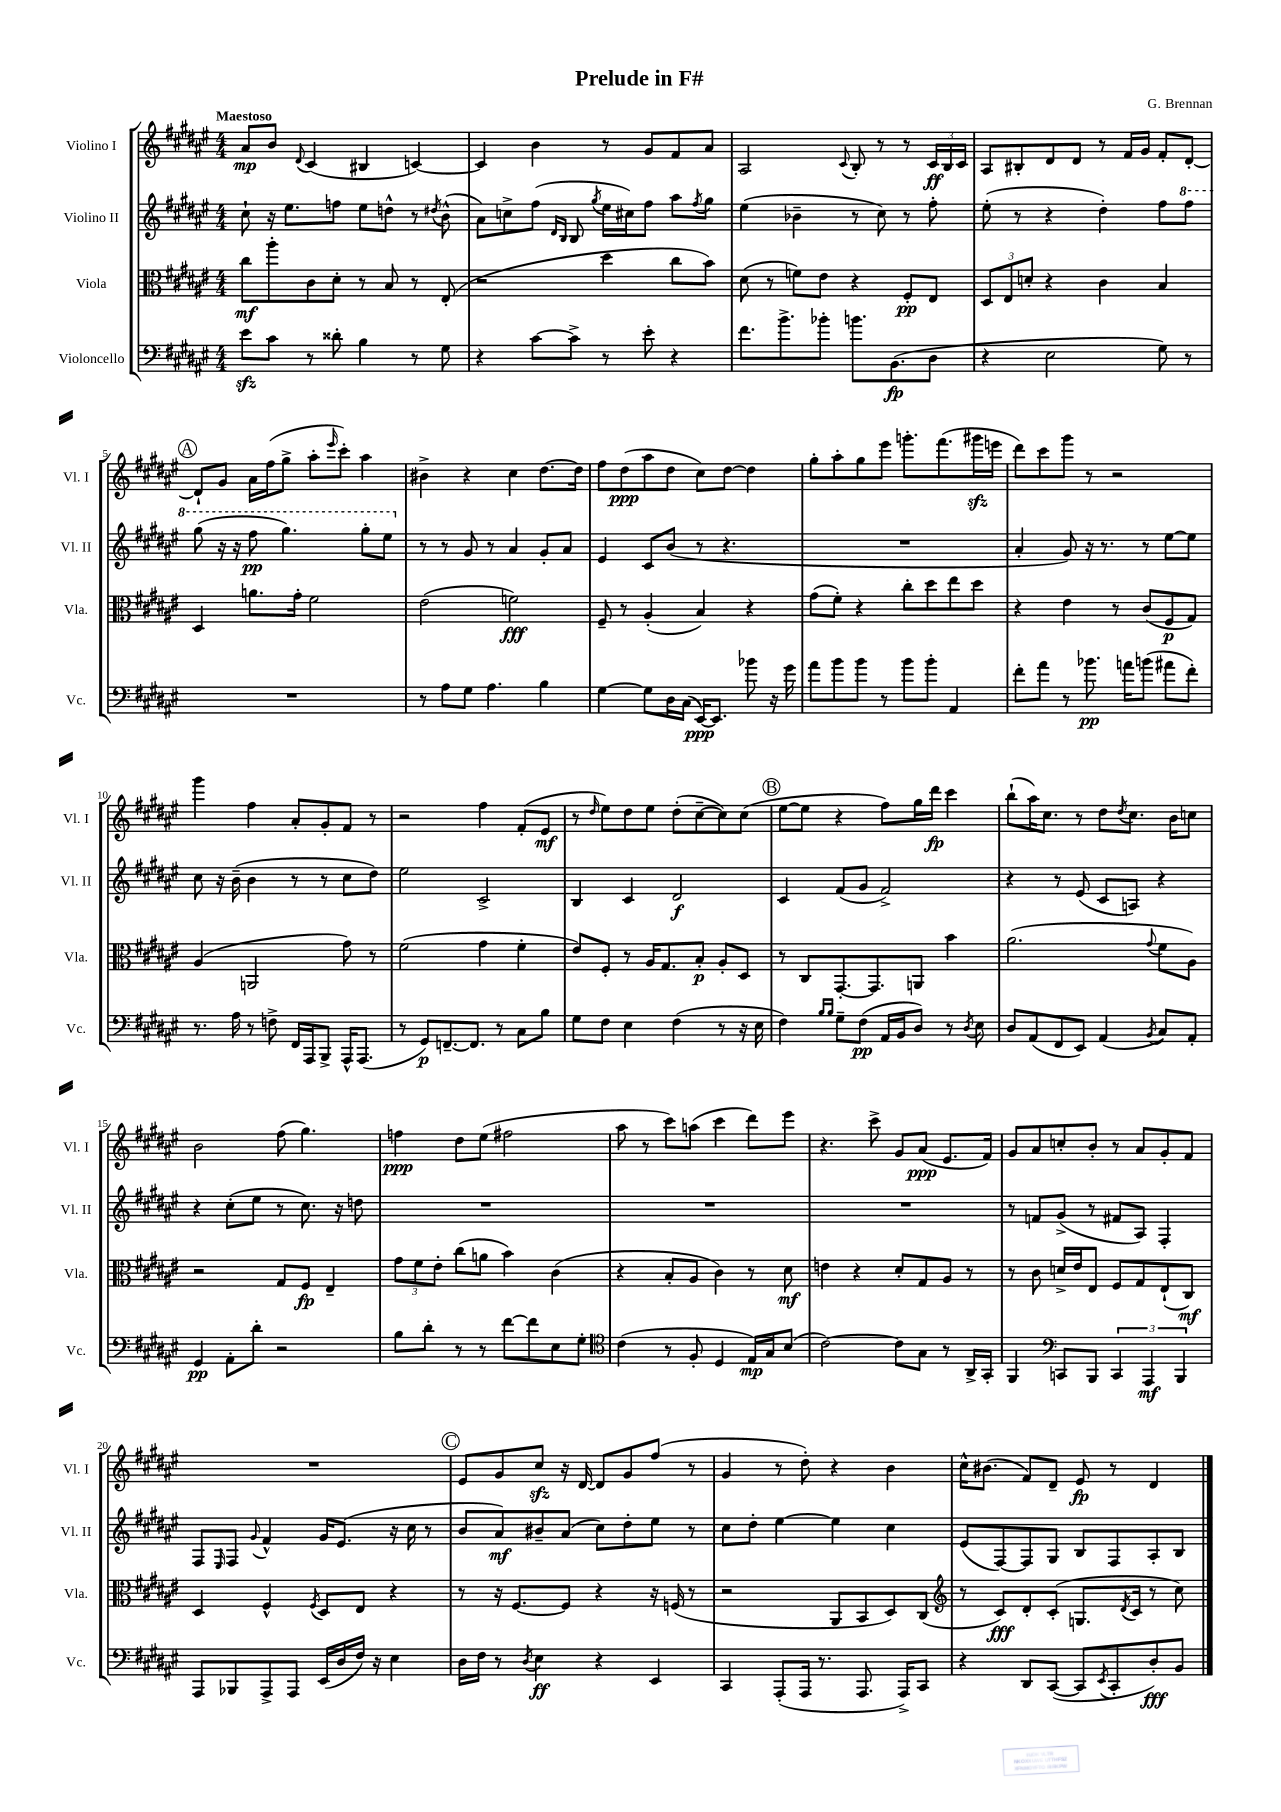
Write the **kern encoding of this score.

**kern	**kern	**kern	**kern
*staff4	*staff3	*staff2	*staff1
*clefF4	*clefC3	*clefG2	*clefG2
*k[f#c#g#d#a#e#]	*k[f#c#g#d#a#e#]	*k[f#c#g#d#a#e#]	*k[f#c#g#d#a#e#]
*M4/4	*M4/4	*M4/4	*M4/4
8e#	8cc#	8cc#`	8a#
8c#	8aa#'	16r	8b
.	.	8.ee#	.
.	.	.	8qqd#
8r	8c#	.	(4c#
8d##'	8d#'	8ff	.
4B	8r	8ee#	4B#
.	8B	8dd^^	.
8r	8r	8r	[4c)
.	.	8qdd#	.
8G#	(8E#'	(8b^^	.
=	=	=	=
4r	2r	8a#)	4c]
.	.	8cc^	.
[8c#	.	(8ff#	4b
.	.	16qqd#	.
.	.	16qqB	.
8c#^]	.	8B	.
.	.	8qgg#	.
8r	4dd#	16ee#	8r
.	.	16cc#)	.
8e#'	.	8ff#	8g#
4r	8cc#	8aa#	8f#
.	.	8qff#	.
.	8b)	8gg#	8a#
=	=	=	=
8.f#	(8d#	(4ee#	2A#
.	8r	.	.
8.b^	.	.	.
.	8f)	4b-~	.
8b-'	8e#	.	.
.	.	.	8qqc#
8.b	4r	8r	8B'
.	.	8cc#)	8r
(8.BB	.	.	.
.	8F#'	8r	8r
8D#	8E#	8ff#'	24c#
.	.	.	24B
.	.	.	24c#
=	=	=	=
4r	12D#	(8ee#'	8A#
.	12E#	.	.
.	.	8r	8B#'
.	12d'	.	.
2E#	4r	4r	8d#
.	.	.	8d#
.	4c#	4dd#')	8r
.	.	.	16f#
.	.	.	16g#
8G#)	4B	8ff#	8f#'
8r	.	8fff#	[8d#'
=	=	=	=
1r	4D#	(8ggg#	8d#`]
.	.	16r	8g#
.	.	16r	.
.	8.a	8fff#	16a#
.	.	.	(16ff#
.	.	4.ggg#)	8gg#^
.	16g#'	.	.
.	2f#	.	8aa#'
.	.	.	16qqeee#
.	.	.	8ccc#')
.	.	8ggg#'	4aa#
.	.	8eee#	.
=	=	=	=
8r	(2e#	8r	4b#^
8A#	.	8r	.
8G#	.	8g#	4r
4.A#	.	8r	.
.	2f)	4a#	4cc#
4B	.	8g#'	[8.dd#
.	.	8a#	.
.	.	.	16dd#]
=	=	=	=
[4G#	8F#~	4e#	8ff#
.	8r	.	(8dd#
8G#]	(4A#'	8c#	8aa#
16D#	.	(8b	8dd#
(16C#	.	.	.
[16EE#)	4B)	8r	8cc#)
8.EE#]	.	.	.
.	.	4.r	[8dd#
8b-	4r	.	4dd#]
16r	.	.	.
16g#	.	.	.
=	=	=	=
8a#	(8g#	1r	8gg#'
8b	8f#')	.	8aa#'
8b	4r	.	8gg#
8r	.	.	8eee#
8b	8cc#'	.	8.ggg'
8b'	8dd#	.	.
.	.	.	(8.fff#
4AA#	8ee#	.	.
.	8dd#	.	16ggg#
.	.	.	16eee
=	=	=	=
8f#'	4r	4a#'	8ddd#)
8a#	.	.	8ccc#
8r	4e#	8g#)	8ggg#
8.b-	.	16r	8r
.	.	8.r	.
.	8r	.	2r
16a	.	.	.
(8b	(8c#	8r	.
8a#	8F#	[8ee#	.
8f#')	8G#)	8ee#]	.
=	=	=	=
8.r	(4A#	8cc#	4ggg#
.	.	16r	.
16A#	.	(16b~	.
8r	2AA	4b	4ff#
8F^	.	.	.
16FF#	.	8r	8a#'
16AAA#	.	.	.
8BBB^	.	8r	8g#'
16AAA#^^	8g#)	8cc#	8f#
(8.AAA#	.	.	.
.	8r	8dd#)	8r
=	=	=	=
8r	(2f#	2ee#	2r
8GG#)	.	.	.
[8.FF~	.	.	.
8.FF]	.	.	.
.	4g#	2c#^	4ff#
8r	.	.	.
8C#	4f#'	.	(8f#'
8B	.	.	8e#
=	=	=	=
8G#	8e#)	4B	8r
.	.	.	16qqdd#
8F#	8F#'	.	8ee#)
4E#	8r	4c#	8dd#
.	16A#	.	8ee#
.	8.G#	.	.
(4F#	.	2d#	(8dd#'
.	8B'	.	[8cc#~
8r	8A#'	.	8cc#])
16r	8D#	.	(8cc#
16E#	.	.	.
=	=	=	=
4F#)	8r	4c#	[8ee#
.	8C#	.	8ee#]
16qqB	.	.	.
16qqB	.	.	.
8G#~	[8.GG#'	(8f#	4r
(8F#	.	8g#	.
.	8.GG#]	.	.
16AA#	.	2f#^)	8ff#)
16BB	.	.	.
8D#)	8AA	.	16gg#
.	.	.	16ddd#
8r	4b	.	4ccc#
8qD#	.	.	.
8E#	.	.	.
=	=	=	=
8D#	(2.a#	4r	(8bb`
(8AA#	.	.	16aa#)
.	.	.	8.cc#
8FF#	.	8r	.
8EE#)	.	(8e#	8r
(4AA#	.	8c#	8dd#
.	.	.	8qdd#
.	.	8A)	8.cc#
8qBB	8qqg#	.	.
8C#)	8f#	4r	.
.	.	.	16b
8AA#'	8A#)	.	8cc
=	=	=	=
4GG#	2r	4r	2b
8AA#'	.	(8cc#'	.
8d#'	.	8ee#	.
2r	8G#	8r	(8ff#
.	8F#	8.cc#)	4.gg#)
.	4E#~	.	.
.	.	16r	.
.	.	8dd	.
=	=	=	=
8B	12g#	1r	4ff
.	12f#	.	.
8d#'	.	.	.
.	12e#'	.	.
8r	(8cc#	.	8dd#
8r	8a	.	(8ee#
[8f#	4b)	.	2ff#
8f#]	.	.	.
8E#	(4c#	.	.
8G#'	.	.	.
=	=	=	=
*clefC4	*	*	*
(4c#	4r	1r	8aa#
.	.	.	8r
8r	8B'	.	8ccc#)
8F#'	8A#	.	(8aa
4D#	4c#)	.	4ccc#
16E#)	8r	.	8ddd#)
16G#	.	.	.
(8B	8d#	.	8eee#
=	=	=	=
[2c#)	4e	1r	4.r
.	4r	.	.
.	.	.	8ccc#^
8c#]	8d#'	.	8g#
8G#	8G#	.	(8a#
8r	8A#	.	8.e#
16AA#^	8r	.	.
16GG#'	.	.	16f#)
=	=	=	=
4FF#	8r	8r	8g#
.	8c#	8f	8a#
*clefF4	*	*	*
8CC	16d^	(8g#^	8cc'
.	16e#	.	.
8BBB	8E#	8r	8b'
6CC	8F#	8f#	8r
.	8G#	8A#)	8a#
6AAA#	.	.	.
.	(8E#`	4F#'	8g#'
6BBB	.	.	.
.	8C#)	.	8f#
=	=	=	=
8AAA#	4D#	8F#	1r
.	.	16qqE#	.
8BBB-	.	8F#	.
.	.	8qqg#	.
8AAA#^	4F#^^	4f#^^	.
8AAA#	.	.	.
.	8qF#	.	.
(16EE#	8D#	16g#	.
16D#	.	(8.e#	.
16F#)	8E#	.	.
16r	.	.	.
4E#	4r	16r	.
.	.	16cc#	.
.	.	8r	.
=	=	=	=
16D#	8r	8b	8e#
16F#	.	.	.
8r	16r	8a#)	8g#
.	[8.F#	.	.
8qD#	.	.	.
4E#	.	8b#~	8cc#
.	8F#]	(8a#	16r
.	.	.	[16d#
4r	4r	8cc#)	8d#]
.	.	8dd#'	8g#
4EE#	16r	8ee#	(8ff#
.	(16F	.	.
.	8r	8r	8r
=	=	=	=
4CC#	2r	8cc#	4g#
.	.	8dd#'	.
(8AAA#'	.	[4ee#	8r
16AAA#	.	.	8dd#')
8.r	.	.	.
.	8AA#	4ee#]	4r
8.AAA#	8BB	.	.
.	8D#)	4cc#	4b
16AAA#^)	.	.	.
8CC#	(8C#	.	.
=	=	=	=
*	*clefG2	*	*
4r	8r	(8e#	16cc#^^
.	.	.	(8.b#
.	8c#)	[8F#)	.
8DD#	8d#'	8F#]	8f#)
([8CC#	(8c#'	8G#	8d#~
8CC#]	8.G	8B	8e#
8qEE#	.	.	.
8CC#'	.	8F#	8r
.	8qd#	.	.
.	16c#	.	.
8D#')	8r	8A#'	4d#
8BB	8cc#)	8B	.
==	==	==	==
*-	*-	*-	*-
